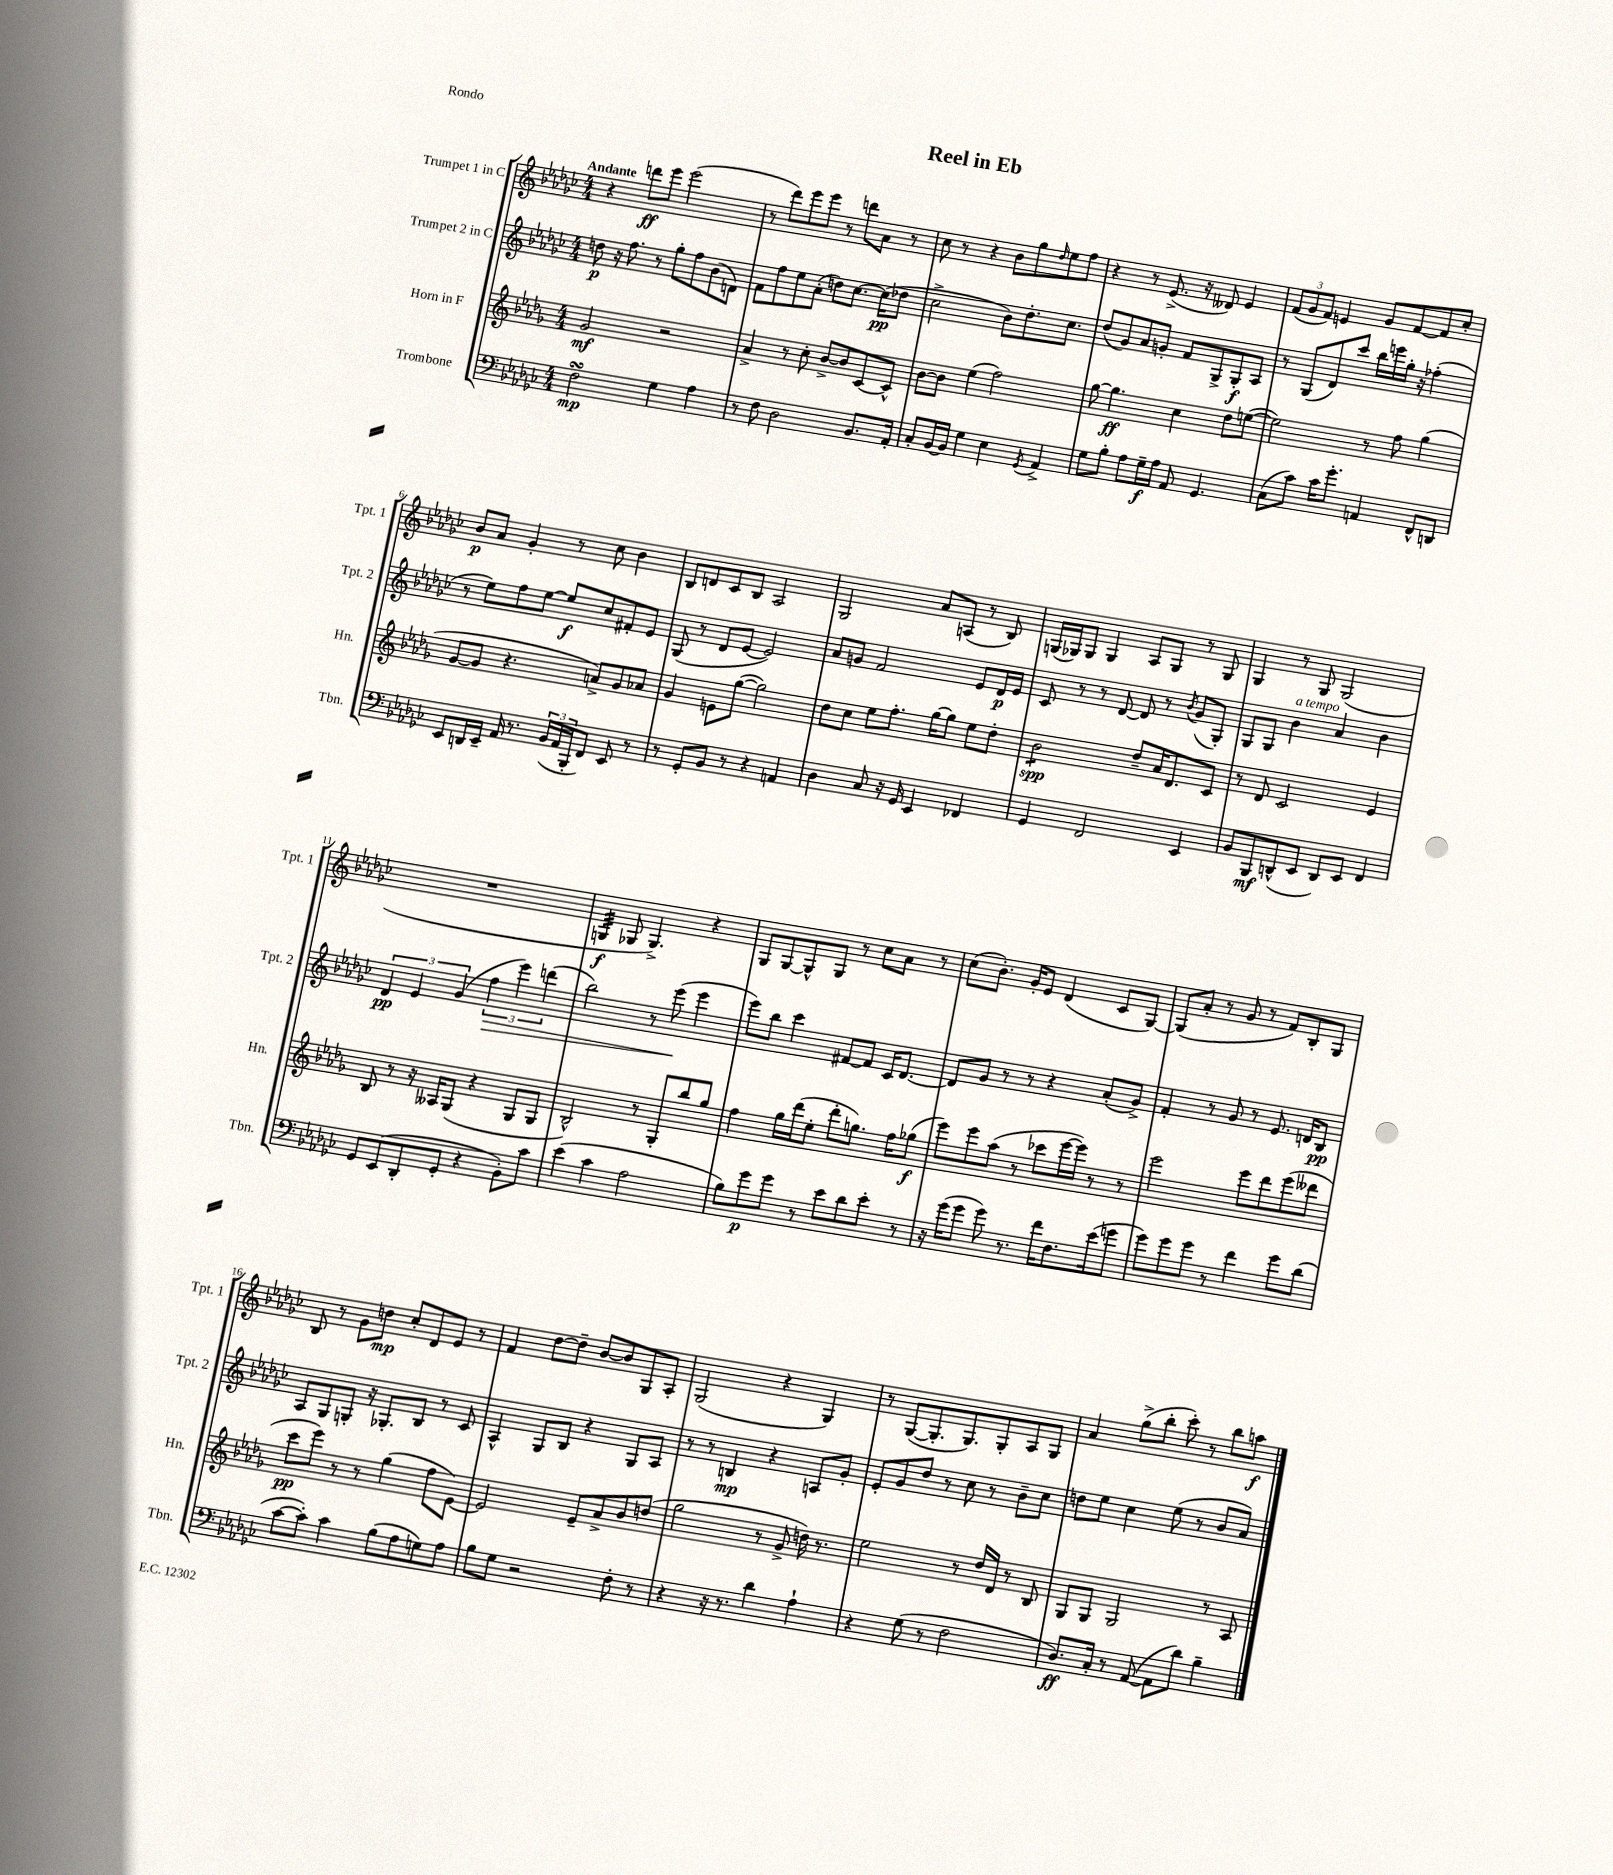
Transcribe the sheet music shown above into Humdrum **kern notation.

**kern	**dynam	**kern	**dynam	**kern	**dynam	**kern	**dynam
*part4	*part4	*part3	*part3	*part2	*part2	*part1	*part1
*staff4	*staff4	*staff3	*staff3	*staff2	*staff2	*staff1	*staff1
*I"Trombone	*	*I"Horn in F	*	*I"Trumpet 2 in C	*	*I"Trumpet 1 in C	*
*I'Tbn.	*	*I'Hn.	*	*I'Tpt. 2	*	*I'Tpt. 1	*
*clefF4	*	*clefG2	*	*clefG2	*	*clefG2	*
*k[b-e-a-d-g-c-]	*	*k[b-e-a-d-g-]	*	*k[b-e-a-d-g-c-]	*	*k[b-e-a-d-g-c-]	*
*M4/4	*	*M4/4	*	*M4/4	*	*M4/4	*
=1	=1	=1	=1	=1	=1	=1	=1
!	!	!	!	!	!	!LO:TX:a:B:t=Andante	!
2FsSsS\	mp	2g-/	mf	8ddn\	p	4r	.
.	.	.	.	16r	.	.	.
.	.	.	.	8.ff\	.	.	.
.	.	.	.	.	.	8dddn\L	ff
.	.	.	.	8r	.	8eee-\J	.
4G-\	.	2r	.	8gg-'\L	.	(2eee-\	.
.	.	.	.	8ff\	.	.	.
4A-\	.	.	.	(8b-\	.	.	.
.	.	.	.	8dn\J)	.	.	.
=2	=2	=2	=2	=2	=2	=2	=2
8r	.	4a-^/	.	8f\L	.	8r	.
8F\	.	.	.	8ff\	.	8ddd-\L)	.
2D-\	.	8r	.	8ee-\	.	8eee-\	.
.	.	8cc'\	.	(8a-'\J	.	8eee-\J	.
.	.	[8b-^/L	.	8ddn\L)	.	8r	.
.	.	8b-/]	.	[8.cc-\J	.	8dddn\L	.
8.BB-/L	.	[8c/	.	.	.	8a-\J	.
.	.	.	.	(16cc-\KL]	pp	.	.
.	.	8c^^/J]	.	8dd-X\J	.	8r	.
16AA-'/Jk	.	.	.	.	.	.	.
=3	=3	=3	=3	=3	=3	=3	=3
8C-'/L	.	[8b-\L	.	2cc-^\	.	8cc-\	.
[16BB-/L	.	8b-\J]	.	.	.	8r	.
16BB-/JJ]	.	.	.	.	.	.	.
4G-\	.	(4ee-\	.	.	.	4r	.
4E-\	.	2ff\)	.	8b-\L)	.	8b-\L	.
.	.	.	.	8.dd-'\	.	8gg-\	.
8qGG-/	.	.	.	.	.	16qqdd-/	.
4AA-^/	.	.	.	.	.	8ee-\	.
.	.	.	.	8.cc-\J	.	.	.
.	.	.	.	.	.	8ff\J	.
=4	=4	=4	=4	=4	=4	=4	=4
8G-\L	.	[8gg-\	.	(8dd-/L	.	4r	.
8B-'\J	.	4.gg-\]	ff	8g-/)	.	.	.
8A-\L	.	.	.	8a-/	.	8r	.
16G-~\L	f	.	.	8gn'/J	.	(8.e-^/	.
16A-\JJ	.	.	.	.	.	.	.
8AA-/	.	4cc\	.	8f/L	.	.	.
.	.	.	.	.	.	16r	.
4.GG-/	.	.	.	8G-^/	.	8d--X/)	.
.	.	8dd-\L	.	8G-'/	f	4e-/	.
.	.	([8een\J	.	8A-/J	.	.	.
=5	=5	=5	=5	=5	=5	=5	=5
(8C-\L	.	2ee\])	.	8r	.	(12f/L	.
.	.	.	.	.	.	12g-/	.
8c-\J)	.	.	.	(8G-/L	.	.	.
.	.	.	.	.	.	12f/J)	.
16c-\KL	.	.	.	8d-/)	.	4en/	.
8.g-'\J	.	.	.	.	.	.	.
.	.	.	.	8ccc-/J	.	.	.
4AAn/	.	8r	.	16bb-\LL	.	8g-/L	.
.	.	.	.	16eeen\	.	.	.
.	.	8ff\	.	16gg-'\JJ	.	[8f/	.
.	.	.	.	16r	.	.	.
8FF^^/L	.	(4gg-\	.	(4ff-X'\	.	8f/]	.
8DDn/J	.	.	.	.	.	8cc-'/J	.
!!LO:LB:g=z
=6	=6	=6	=6	=6	=6	=6	=6
8EE-/L	.	[8g-/L	.	8r	.	8b-/L	p
16DDn/L	.	8g-/J]	.	8ee-\L)	.	8a-/J	.
16EE-~/JJ	.	.	.	.	.	.	.
16AA-/	.	4.r	.	8ff\	.	4g-'/	.
8.r	.	.	.	.	.	.	.
.	.	.	.	[8ee-\J	.	.	.
(24BB-/LL	.	.	.	8ee-/L]	f	8r	.
24AA-/	.	.	.	.	.	.	.
24BBB-'/J	.	.	.	.	.	.	.
8FF/J)	.	8an^/L)	.	8cc-/	.	8cc-\	.
8EE-/	.	8g-/	.	8f#X'/	.	4b-\	.
8r	.	8a-X/J	.	8e-/J	.	.	.
=7	=7	=7	=7	=7	=7	=7	=7
8r	.	4g-/	.	(8G-/	.	8B-/L	.
8GG-'/L	.	.	.	8r	.	8dn/	.
8BB-/J	.	8en\L	.	8d-/L	.	8c-/	.
8r	.	([8gg-\J	.	[8e-/J	.	8B-/J	.
4r	.	2gg-\])	.	2e-/])	.	2A-/	.
4AAn/	.	.	.	.	.	.	.
=8	=8	=8	=8	=8	=8	=8	=8
4D-\	.	8dd-\L	.	8a-/L	.	2G-/	.
.	.	8cc\J	.	8gn/J	.	.	.
8C-/	.	8ee-\L	.	2f/	.	.	.
16r	.	8.ff'\J	.	.	.	.	.
16GG-/	.	.	.	.	.	.	.
4EE-/	.	.	.	.	.	8a-/L	.
.	.	[16gg-\KL	.	.	.	.	.
.	.	8gg-\J]	.	.	.	(8An/J	.
4FF-X/	.	8ee-\L	.	8e-/L	.	8r	.
.	.	8dd-'\J	.	16d-/L	p	8B-/)	.
.	.	.	.	16e-/JJ	.	.	.
=9	=9	=9	=9	=9	=9	=9	=9
*	*	*tremolo	*	*	*	*	*
4GG-/	.	8b-\L	spp	8c-/	.	(16Gn/LL	.
.	.	.	.	.	.	16G-X/J)	.
.	.	8b-\	.	8r	.	8G-/J	.
2FF/	.	8b-\	.	8r	.	4G-/	.
.	.	8b-\J	.	[8d-/	.	.	.
*	*	*Xtremolo	*	*	*	*	*
.	.	8dd-~/L	.	8d-/]	.	8A-/L	.
.	.	16a-/K	.	8r	.	8G-/J	.
.	.	8.d-/	.	.	.	.	.
.	.	.	.	8qb-/	.	.	.
4EE-/	.	.	.	(8g-/L	.	8r	.
.	.	8c/J	.	8G-'/J)	.	8G-/	.
=10	=10	=10	=10	=10	=10	=10	=10
8BB-/L	.	8r	.	8G-/L	.	4G-/	.
8BBB-/	mf	8d-/	.	8G-/J	.	.	.
!	!	!	!	!LO:TX:a:i:t=a tempo	!	!	!
(8DDn^^/	.	2c/	.	4b-\	.	8r	.
8EE-/J	.	.	.	.	.	8G-/	.
8DD/L)	.	.	.	4a-/	.	(2G-/	.
8EE-/J	.	.	.	.	.	.	.
4FF/	.	4e-/	.	4b-\	.	.	.
!!LO:LB:g=z
=11	=11	=11	=11	=11	=11	=11	=11
8GG-/L	.	8B-/	.	6d-/	pp	1r	.
(8EE-/	.	8r	.	.	.	.	.
.	.	.	.	6e-/	.	.	.
8DD-'/	.	16r	.	.	.	.	.
.	.	16A--X/KL	.	.	.	.	.
.	.	.	.	(6g-/	.	.	.
8GG-'/J	.	(8G-/J	.	.	.	.	.
!	!	!	!	!	!LO:HP:b	!	!
4r	.	4r	.	6ff\	>	.	.
.	.	.	.	6eee-\)	.	.	.
8BB-'\L)	.	8G-/L	.	.	.	.	.
.	.	.	.	(6dddn\	.	.	.
8c-\J	.	8G-/J	.	.	.	.	.
=12	=12	=12	=12	=12	=12	=12	=12
*	*	*	*	*	*	*tremolo	*
(4e-\	.	2B-^^/)	.	2bb-\)	.	32Gn/LLL	f
.	.	.	.	.	.	32Gn/	.
.	.	.	.	.	.	32Gn/	.
.	.	.	.	.	.	32Gn/	.
.	.	.	.	.	.	32Gn/	.
.	.	.	.	.	.	32Gn/	.
.	.	.	.	.	.	32Gn/	.
.	.	.	.	.	.	32Gn/JJJ	.
*	*	*	*	*	*	*Xtremolo	*
4c-\	.	.	.	.	.	8G-X/	.
.	.	.	.	.	.	4.G-^/)	.
2A-\	.	8r	.	8r	.	.	.
.	.	8G-'/L	.	(8eee-\	.	.	.
.	.	8bb-/	.	4eee-\	]	4r	.
.	.	8gg-/J	.	.	.	.	.
=13	=13	=13	=13	=13	=13	=13	=13
8B-\L)	.	4ff\	.	8eee-\L)	.	8G-/L	.
8g-\	p	.	.	8bb-\J	.	[8G-/	.
8g-\J	.	16gg-\LL	.	4ccc-\	.	8G-^^/]	.
.	.	(16ddd-\J	.	.	.	.	.
8r	.	8ee-'\J	.	.	.	8G-/J	.
8e-\L	.	8ddd-'\L	.	[8f#X/L	.	8r	.
8d-\	.	8.ggn\J)	.	8f#/J]	.	8cc-\L	.
8e-'\J	.	.	.	16c-/KL	.	8a-\J	.
.	.	16ff\KL	.	[8.d-/J	.	.	.
8r	.	(8gg-X\J	f	.	.	8r	.
=14	=14	=14	=14	=14	=14	=14	=14
16r	.	8eee-\L)	.	8d-/L]	.	(8cc-\L	.
(16g-\KL	.	.	.	.	.	.	.
8g-\J	.	8eee-\	.	8g-/J	.	8.b-'\J)	.
8g-\)	.	(8aa-\J	.	8r	.	.	.
.	.	.	.	.	.	16g-'/KL	.
8.r	.	8r	.	8r	.	8e-/J	.
.	.	8ccc-X\L	.	4r	.	(4d-/	.
16f\KL	.	.	.	.	.	.	.
8.F\	.	[16eee-\L	.	.	.	.	.
.	.	16eee-\JJ])	.	.	.	.	.
.	.	8r	.	(8a-'/L	.	8c-/L	.
(16e-\k	.	.	.	.	.	.	.
8gn\J	.	8r	.	8g-^/J)	.	[8G-/J)	.
=15	=15	=15	=15	=15	=15	=15	=15
8g-\L)	.	2eee-\	.	4f'/	.	(8G-/L]	.
8g-\	.	.	.	.	.	8a-'/J	.
8g-\J	.	.	.	8r	.	8r	.
8r	.	.	.	8g-/	.	8g-/	.
4f\	.	8eee-\L	.	8r	.	8r	.
.	.	8ddd-\	.	8.e-/	.	8f/L)	.
8g-\L	.	(8eee-\	.	.	.	8B-'/	.
.	.	.	.	16dn/KL	.	.	.
(8d-\J	.	8ddd--X\J	.	8B-/J	pp	8G-/J	.
!!LO:LB:g=z
=16	=16	=16	=16	=16	=16	=16	=16
[8c-\L	.	8ccc\L	pp	8A-/L	.	8B-/	.
8c-'\J])	.	8eee-\J)	.	8G-/	.	8r	.
4c-\	.	8r	.	8Gn'/J	.	8g-\L	.
.	.	8r	.	16r	.	8ddn\J	mp
.	.	.	.	8.G-X'/L	.	.	.
(8B-\L	.	(4gg-\	.	.	.	8cc-'/L	.
8A-\	.	.	.	8B-/J	.	8d-/	.
8Gn\)	.	8ff\L	.	8r	.	8e-/J	.
8A-\J	.	[8e-\J)	.	8c-/	.	8r	.
=17	=17	=17	=17	=17	=17	=17	=17
8B-\L	.	2e-/]	.	4A-^^/	.	4f/	.
8G-\J	.	.	.	.	.	.	.
2r	.	.	.	8G-/L	.	[8dd-\L	.
.	.	.	.	8B-/J	.	8dd-~\J]	.
.	.	8e-~/L	.	4r	.	[8b-/L	.
.	.	8a-^/	.	.	.	8b-/]	.
8F'\	.	8b-/	.	8G-/L	.	8G-/	.
8r	.	(8ddn/J	.	8A-/J	.	8A-'/J	.
=18	=18	=18	=18	=18	=18	=18	=18
4r	.	2gg-\	.	8r	.	(2G-/	.
.	.	.	.	8r	.	.	.
16r	.	.	.	4Bn/	mp	.	.
8.r	.	.	.	.	.	.	.
4d-\	.	8r	.	4r	.	4r	.
.	.	8g-^/	.	.	.	.	.
4A-`\	.	16ddn\)	.	8An/L	.	4G-/)	.
.	.	8.r	.	.	.	.	.
.	.	.	.	8g-'/J	.	.	.
=19	=19	=19	=19	=19	=19	=19	=19
4r	.	2ee-\	.	8e-'/L	.	8r	.
.	.	.	.	8g-/	.	([8G-/L	.
(8G-\	.	.	.	8dd-/J	.	8.G-'/]	.
8r	.	.	.	8r	.	.	.
.	.	.	.	.	.	8.G-/)	.
2F\	.	8r	.	8cc-\	.	.	.
.	.	16dd-/LL	.	8r	.	8G-'/	.
.	.	16d-/JJ	.	.	.	.	.
.	.	8r	.	8b-~\L	.	8A-/	.
.	.	8B-/	.	8cc-\J	.	8G-/J	.
=20	=20	=20	=20	=20	=20	=20	=20
8.D-/L)	ff	8G-/L	.	8ddn\L	.	4a-/	.
.	.	8G-/J	.	8ee-\J	.	.	.
16C-'/Jk	.	.	.	.	.	.	.
8r	.	2G-/	.	4cc-\	.	(8gg-^\L	.
([8AA-/	.	.	.	.	.	8bb-'\J	.
8AA-\L]	.	.	.	(8ee-\	.	8ccc-'\)	.
8d-\J)	.	.	.	8r	.	8r	.
4B-~\	.	8r	.	8b-/L	.	8bb-\L	.
.	.	8A-/	.	8a-/J)	.	8aan\J	f
==	==	==	==	==	==	==	==
*-	*-	*-	*-	*-	*-	*-	*-
